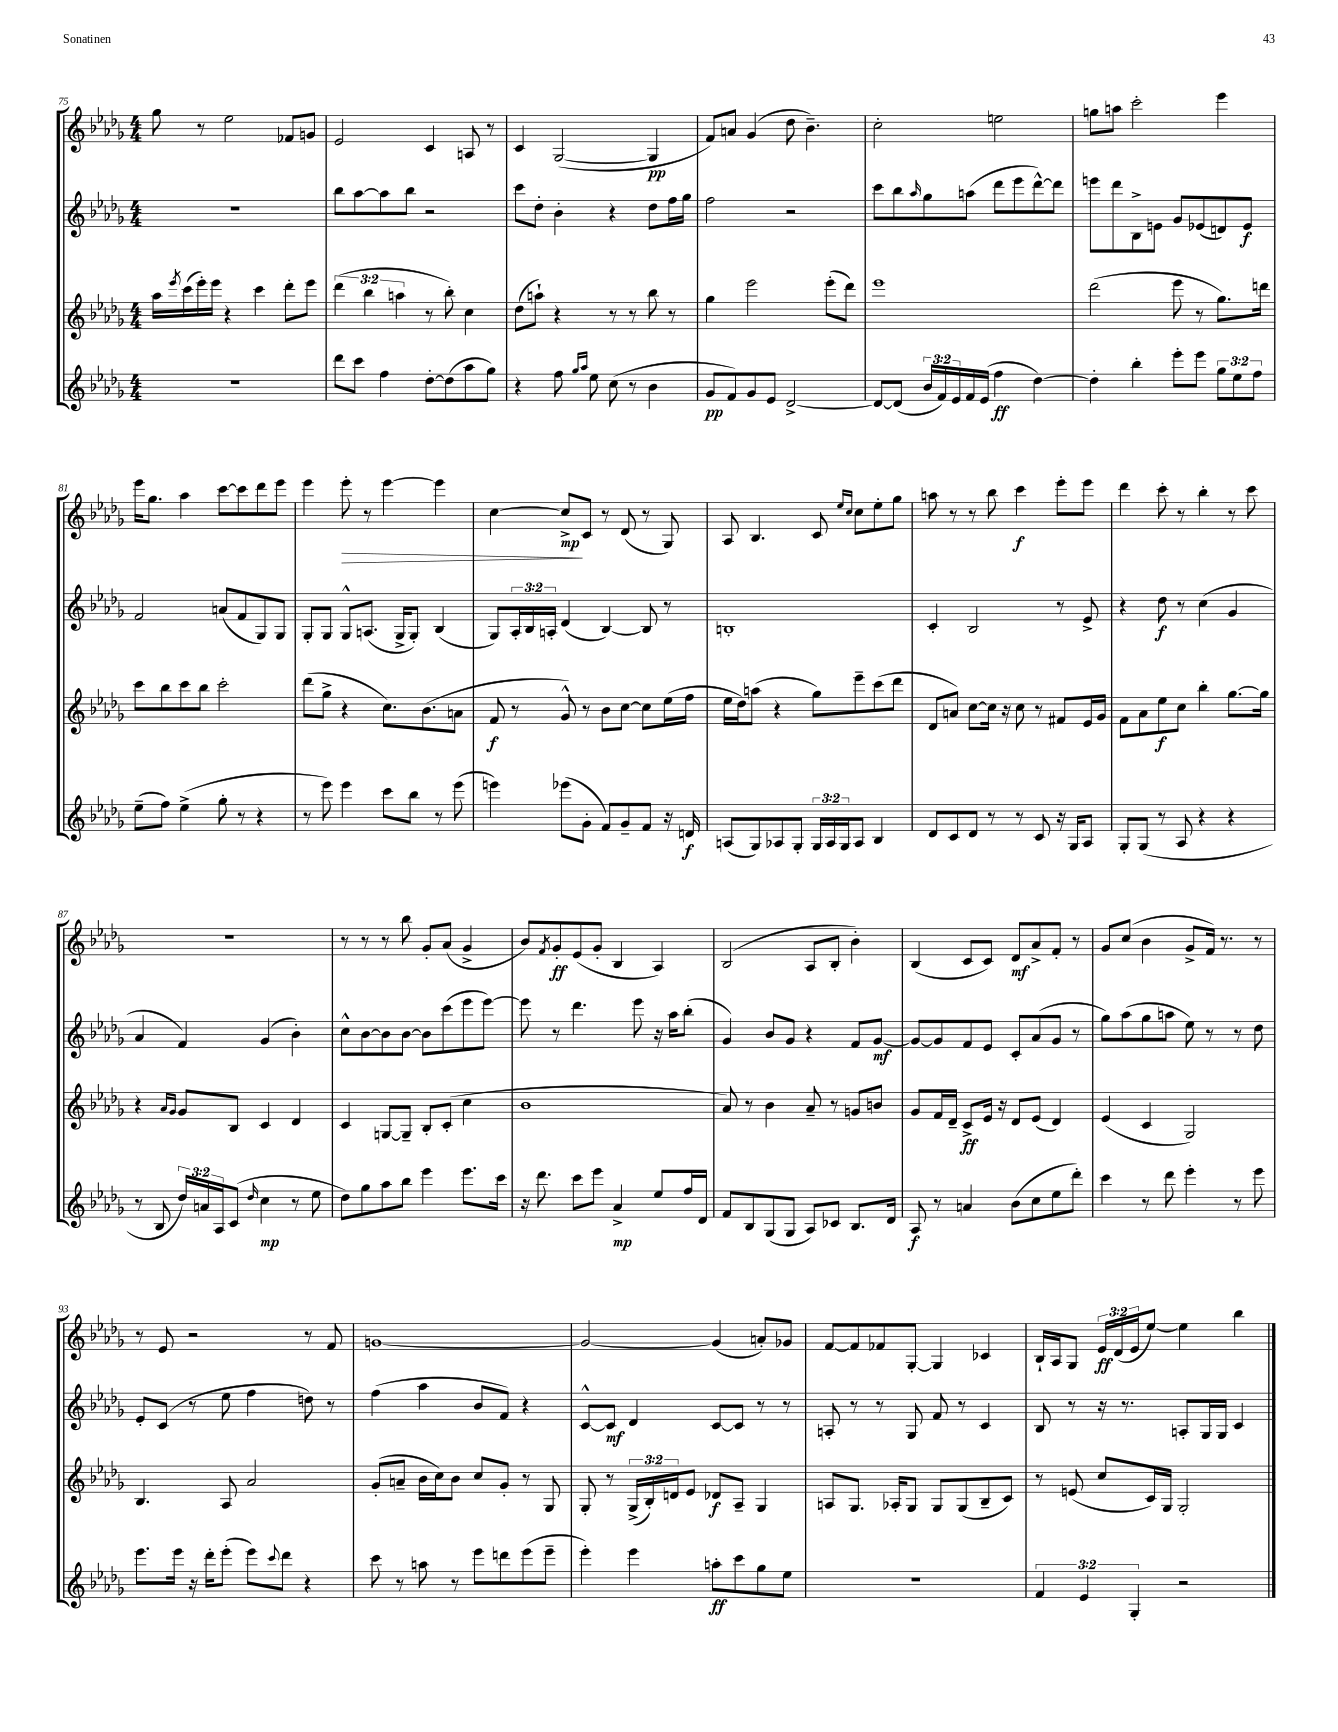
<<
\new StaffGroup <<
\new Staff = "s0" {
    \clef treble \key des \major \numericTimeSignature \time 4/4 \override Staff.TupletNumber.text = #tuplet-number::calc-fraction-text
    ges''8 r8 ees''2 fes'8 g'8 |
    ees'2 c'4 a8 r8 |
    c'4 ges2~( ges4\pp |
    f'8) a'8 ges'4( des''8 bes'4.--) |
    c''2-. e''2 |
    g''8 a''8 c'''2-. ees'''4 |
    ees'''16 ges''8. aes''4 c'''8~ c'''8 des'''8 ees'''8 |
    ees'''4 ees'''8-.\> r8 ees'''4~ ees'''4 |
    c''4~ c''8->\mp\! c'8 r8 des'8( r8 ges8) |
    aes8 bes4. c'8 \grace { ees''16 c''16 } c''8 ees''8-. ges''8 |
    a''8 r8 r8 bes''8 c'''4\f ees'''8-. ees'''8 |
    des'''4 c'''8-. r8 bes''4-. r8 c'''8 |
    R1 |
    r8 r8 r8 bes''8 ges'8-. aes'8( ges'4-> |
    bes'8) \acciaccatura { f'8 } ges'8-.\ff ees'8( ges'8-. bes4 aes4) |
    bes2( aes8 bes8-. bes'4-.) |
    bes4( c'8 c'8) des'8\mf aes'8-> f'8-. r8 |
    ges'8 c''8( bes'4 ges'8-> f'16) r8. r8 |
    r8 ees'8 r2 r8 f'8 |
    g'1~ |
    g'2~ g'4( a'8-.) ges'8 |
    f'8~ f'8 fes'8 ges8~-. ges4 ces'4 |
    bes16-! aes16 ges8 \tuplet 3/2 { ees'16\ff des'16( ees'16 } ees''8~) ees''4 bes''4 \bar "|." |
}
\new Staff = "s1" {
    \clef treble \key des \major \numericTimeSignature \time 4/4 \override Staff.TupletNumber.text = #tuplet-number::calc-fraction-text
    R1 |
    bes''8 aes''8~ aes''8 bes''8 r2 |
    c'''8 des''8-. bes'4-. r4 des''8 f''16 ges''16 |
    f''2 r2 |
    c'''8 bes''8 \grace { aes''16 } ges''8 a''8( des'''8 ees'''8 des'''8~-^) des'''8 |
    e'''8 des'''8 bes8-> e'8 ges'8 ees'8( d'8) ees'8\f |
    f'2 a'8( f'8 ges8) ges8 |
    ges8-. ges8 ges8-^ a8.( ges16-> ges8-.) bes4( |
    ges8) \tuplet 3/2 { aes16-. bes16 a16-. } des'4( bes4~) bes8 r8 |
    b1-. |
    c'4-. bes2 r8 ees'8-> |
    r4 des''8\f r8 c''4( ges'4 |
    aes'4 f'4) ges'4( bes'4-.) |
    c''8-^ bes'8~ bes'8 bes'8~ bes'8 c'''8( ees'''8 ees'''8~) |
    ees'''8 r8 des'''4. ees'''8 r16 aes''16 bes''8-.( |
    ges'4) bes'8 ges'8 r4 f'8 ges'8~\mf |
    ges'8~ ges'8 f'8 ees'8 c'8-. aes'8( ges'8 r8 |
    ges''8) aes''8( ges''8 a''8 ees''8) r8 r8 des''8 |
    ees'8-. c'8( r8 ees''8 f''4 d''8) r8 |
    f''4( aes''4 bes'8 f'8) r4 |
    c'8~-^ c'8\mf des'4 c'8~ c'8 r8 r8 |
    a8-. r8 r8 ges8 f'8 r8 c'4 |
    bes8 r8 r16 r8. a8-. ges16 ges16 c'4 \bar "|." |
}
\new Staff = "s2" {
    \clef treble \key des \major \numericTimeSignature \time 4/4 \override Staff.TupletNumber.text = #tuplet-number::calc-fraction-text
    aes''16 \acciaccatura { ees'''8 } c'''16( ees'''16-.) ees'''16 r4 c'''4 des'''8-. ees'''8 |
    \tuplet 3/2 { des'''4( bes''4 a''4 } r8 bes''8-.) c''4 |
    des''8( a''8-!) r4 r8 r8 bes''8 r8 |
    ges''4 ees'''2 ees'''8-.( des'''8) |
    ees'''1 |
    des'''2( ees'''8 r8 ges''8.) d'''16 |
    c'''8 bes''8 c'''8 bes''8 c'''2-. |
    des'''8( ges''8-> r4 c''8.) bes'8.( a'8 |
    f'8\f r8 ges'8-^) r8 bes'8 c''8~ c''8 ees''16( f''16 |
    ees''16 des''16) a''8( r4 ges''8) ees'''8-- c'''8( des'''8 |
    des'8 a'8) c''8~ c''16 r16 c''8 r8 fis'8 ees'16 ges'16 |
    f'8 aes'8 ees''8\f c''8 bes''4-. ges''8.~ ges''16 |
    r4 \grace { aes'16 ges'16 } ges'8 bes8 c'4 des'4 |
    c'4 g8~ g8-- bes8-. c'8-.( c''4 |
    bes'1 |
    aes'8) r8 bes'4 aes'8-- r8 g'8 b'8 |
    ges'8 f'16 des'16-- c'8->\ff ees'16 r16 des'8 ees'8( des'4) |
    ees'4( c'4 ges2) |
    bes4. aes8 aes'2 |
    ges'8-.( a'8-- bes'16 c''16) bes'8 c''8 ges'8-. r8 ges8 |
    ges8-. r8 \tuplet 3/2 { ges16->( bes16-.) d'16 } ees'8 des'8\f aes8-- ges4 |
    a8 ges8. aes16-. ges8 ges8 ges8( bes8-- c'8) |
    r8 e'8( c''8 c'16) ges16 ges2-. \bar "|." |
}
\new Staff = "s3" {
    \clef treble \key des \major \numericTimeSignature \time 4/4 \override Staff.TupletNumber.text = #tuplet-number::calc-fraction-text
    R1 |
    des'''8 c'''8 f''4 des''8~-. des''8( aes''8 ges''8) |
    r4 f''8 \grace { ges''16 aes''16 } ees''8 c''8( r8 bes'4 |
    ges'8\pp f'8) ges'8 ees'8 des'2~-> |
    des'8~ des'8( \tuplet 3/2 { bes'16 f'16) ees'16 } f'16 ees'16( f''4\ff des''4~) |
    des''4-. bes''4-. ees'''8-. ees'''8 \tuplet 3/2 { ges''8 ees''8 f''8 } |
    ees''8--( f''8) ees''4->( ges''8-. r8 r4 |
    r8 ees'''8) ees'''4 c'''8 bes''8 r8 ees'''8( |
    e'''4) ees'''8( ges'8-. f'8) ges'8-- f'8 r16 d'16\f |
    a8( ges8) aes8 ges8-. \tuplet 3/2 { ges16 aes16 ges16 } aes8 bes4 |
    des'8 c'8 des'8 r8 r8 c'8 r16 ges16 aes8 |
    ges8-. ges8( r8 aes8 r4 r4 |
    r8 bes8 \tuplet 3/2 { des''16) a'16 aes16 } c'8( \grace { des''16 } c''4\mp r8 ees''8 |
    des''8) ges''8 aes''8 bes''8 ees'''4 ees'''8. c'''16 |
    r16 des'''8. c'''8 ees'''8 aes'4->\mp ees''8 f''16 des'16 |
    f'8 bes8 ges8( ges8 aes8) ces'8 bes8. des'16 |
    aes8\f r8 a'4 bes'8( c''8 ees''8 des'''8-.) |
    c'''4 r8 des'''8 ees'''4-. r8 ees'''8 |
    ees'''8. ees'''16 r16 des'''16-. ees'''8-.( ees'''8) \appoggiatura { c'''8 } des'''8 r4 |
    c'''8 r8 a''8 r8 ees'''8 d'''8 ees'''8( ees'''8-- |
    ees'''4-.) ees'''4 a''8-.\ff c'''8 ges''8 ees''8 |
    r1 |
    \tuplet 3/2 { f'4 ees'4 ges4-. } r2 \bar "|." |
}
>>
>>
\layout { \context { \Score currentBarNumber = #75 } }
